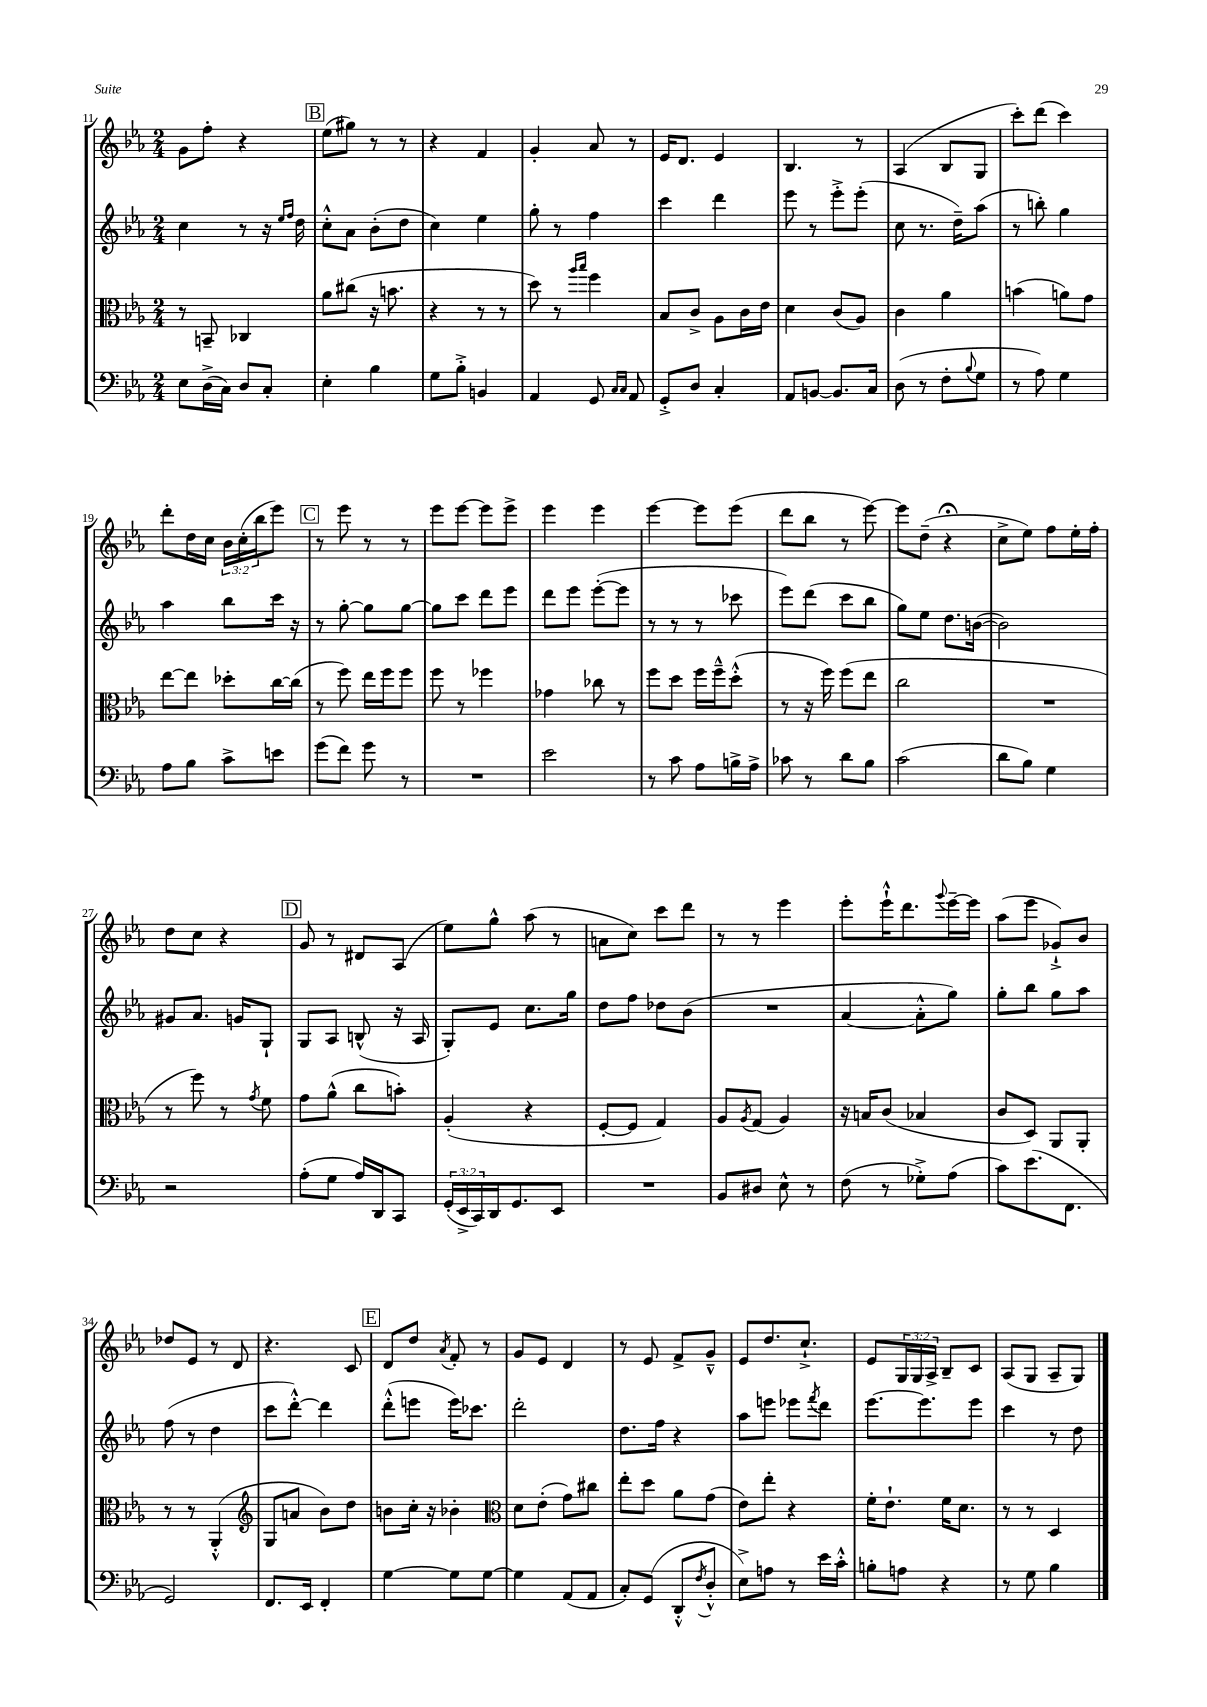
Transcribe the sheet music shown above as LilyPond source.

<<
\new StaffGroup <<
\new Staff = "s0" {
    \clef treble \key ees \major \numericTimeSignature \time 2/4 \override Staff.TupletNumber.text = #tuplet-number::calc-fraction-text
    g'8 f''8-. r4 |
    \mark \markup { \box "B" } ees''8( gis''8) r8 r8 |
    r4 f'4 |
    g'4-. aes'8 r8 |
    ees'16 d'8. ees'4 |
    bes4. r8 |
    aes4( bes8 g8 |
    c'''8-.) d'''8( c'''4) |
    d'''8-. d''16 c''16 \tuplet 3/2 { bes'16 c''16-.( bes''16 } ees'''8) |
    \mark \markup { \box "C" } r8 ees'''8 r8 r8 |
    ees'''8 ees'''8~ ees'''8 ees'''8-> |
    ees'''4 ees'''4 |
    ees'''4~ ees'''8 ees'''8( |
    d'''8 bes''8 r8 ees'''8~) |
    ees'''8 d''8--( r4\fermata |
    c''8-> ees''8) f''8 ees''16-. f''16-. |
    d''8 c''8 r4 |
    \mark \markup { \box "D" } g'8 r8 dis'8 aes8( |
    ees''8) g''8-^ aes''8( r8 |
    a'8 c''8) c'''8 d'''8 |
    r8 r8 ees'''4 |
    ees'''8-. ees'''16-!-^ d'''8. \appoggiatura { g'''8 } ees'''16~-- ees'''16 |
    aes''8( ees'''8 ges'8-!->) bes'8 |
    des''8 ees'8 r8 d'8 |
    r4. c'8 |
    \mark \markup { \box "E" } d'8 d''8 \acciaccatura { aes'8 } f'8-. r8 |
    g'8 ees'8 d'4 |
    r8 ees'8 f'8-> g'8---^ |
    ees'8 d''8. c''8.-!-> |
    ees'8 \tuplet 3/2 { g16 g16 aes16-> } bes8-- c'8 |
    aes8( g8 aes8-- g8) \bar "|." |
}
\new Staff = "s1" {
    \clef treble \key ees \major \numericTimeSignature \time 2/4
    c''4 r8 r16 \grace { ees''16 f''16 } d''16 |
    \mark \markup { \box "B" } c''8-.-^ aes'8 bes'8-.( d''8 |
    c''4) ees''4 |
    g''8-. r8 f''4 |
    c'''4 d'''4 |
    ees'''8 r8 ees'''8-.-> ees'''8-.( |
    c''8 r8. d''16--) aes''8( |
    r8 b''8-.) g''4 |
    aes''4 bes''8 c'''16 r16 |
    \mark \markup { \box "C" } r8 g''8~-. g''8 g''8~ |
    g''8 c'''8 d'''8 ees'''8 |
    d'''8 ees'''8 ees'''8~-.( ees'''8 |
    r8 r8 r8 ces'''8 |
    ees'''8) d'''8( c'''8 bes''8 |
    g''8) ees''8 d''8. b'16~( |
    b'2) |
    gis'8 aes'8. g'16 g8-! |
    \mark \markup { \box "D" } g8 aes8 b8-^( r16 aes16 |
    g8-.) ees'8 c''8. g''16 |
    d''8 f''8 des''8 bes'8( |
    R2 |
    aes'4~ aes'8-.-^ g''8) |
    g''8-. bes''8 g''8 aes''8 |
    f''8( r8 d''4 |
    c'''8 d'''8~-.-^) d'''4 |
    \mark \markup { \box "E" } d'''8-.-^( e'''8 e'''16) ces'''8. |
    d'''2-. |
    d''8. f''16 r4 |
    aes''8 e'''8 ees'''8 \acciaccatura { f'''8 } d'''8 |
    ees'''8.~ ees'''8. ees'''8 |
    c'''4 r8 d''8 \bar "|." |
}
\new Staff = "s2" {
    \clef alto \key ees \major \numericTimeSignature \time 2/4
    r8 b,8-- ces4 |
    \mark \markup { \box "B" } aes'8 cis''8( r16 b'8. |
    r4 r8 r8 |
    d''8) r8 \grace { aes''16 bes''16 } f''4 |
    bes8 c'8-> aes8 c'16 ees'16 |
    d'4 c'8( aes8) |
    c'4 aes'4 |
    b'4( a'8) g'8 |
    ees''8~ ees''8 des''8-. c''16~ c''16( |
    \mark \markup { \box "C" } r8 f''8) ees''16 f''16 f''8 |
    f''8 r8 fes''4 |
    ges'4 ces''8 r8 |
    f''8 d''8 f''16 f''16---^ d''8-.-^( |
    r8 r16 f''16) f''8( ees''8 |
    c''2 |
    R2 |
    r8 f''8) r8 \acciaccatura { g'8 } f'8 |
    \mark \markup { \box "D" } g'8 aes'8-^( c''8 b'8-.) |
    aes4-.( r4 |
    f8~-. f8 g4) |
    aes8 \acciaccatura { aes8 } g8( aes4) |
    r16 b16 c'8( bes4 |
    c'8 d8) aes,8 aes,8-. |
    r8 r8 aes,4-.-^( |
    \clef treble g8 a'8 bes'8) d''8 |
    \mark \markup { \box "E" } b'8 c''16-. r16 bes'4-. |
    \clef alto d'8 ees'8-.( g'8) cis''8 |
    ees''8-. d''8 aes'8 g'8( |
    ees'8) ees''8-. r4 |
    f'16-. ees'8.-! f'16 d'8. |
    r8 r8 d4 \bar "|." |
}
\new Staff = "s3" {
    \clef bass \key ees \major \numericTimeSignature \time 2/4 \override Staff.TupletNumber.text = #tuplet-number::calc-fraction-text
    ees8 d16->( c16) d8 c8-. |
    \mark \markup { \box "B" } ees4-. bes4 |
    g8 bes8-.-> b,4 |
    aes,4 g,8 \grace { c16 c16 } aes,8 |
    g,8-.-> d8 c4-. |
    aes,8 b,8~ b,8. c16 |
    d8( r8 f8-. \appoggiatura { bes8 } g8 |
    r8 aes8) g4 |
    aes8 bes8 c'8-> e'8 |
    \mark \markup { \box "C" } g'8( f'8) g'8 r8 |
    R2 |
    ees'2 |
    r8 c'8 aes8 b16-> aes16-> |
    ces'8 r8 d'8 bes8 |
    c'2( |
    d'8 bes8) g4 |
    r2 |
    \mark \markup { \box "D" } aes8-.( g8 aes16) d,16 c,8 |
    \tuplet 3/2 { g,16-.( ees,16-> c,16) } d,16 g,8. ees,8 |
    R2 |
    bes,8 dis8 ees8-^ r8 |
    f8( r8 ges8-.->) aes8( |
    c'8) ees'8.( f,8. |
    g,2) |
    f,8. ees,16 f,4-. |
    \mark \markup { \box "E" } g4~ g8 g8~ |
    g4 aes,8( aes,8 |
    c8-.) g,8( d,8-.-^ \acciaccatura { f8 } d8-.-^ |
    ees8->) a8 r8 ees'16 c'16-.-^ |
    b8-. a8 r4 |
    r8 g8 bes4 \bar "|." |
}
>>
>>
\layout { \context { \Score currentBarNumber = #11 } }
